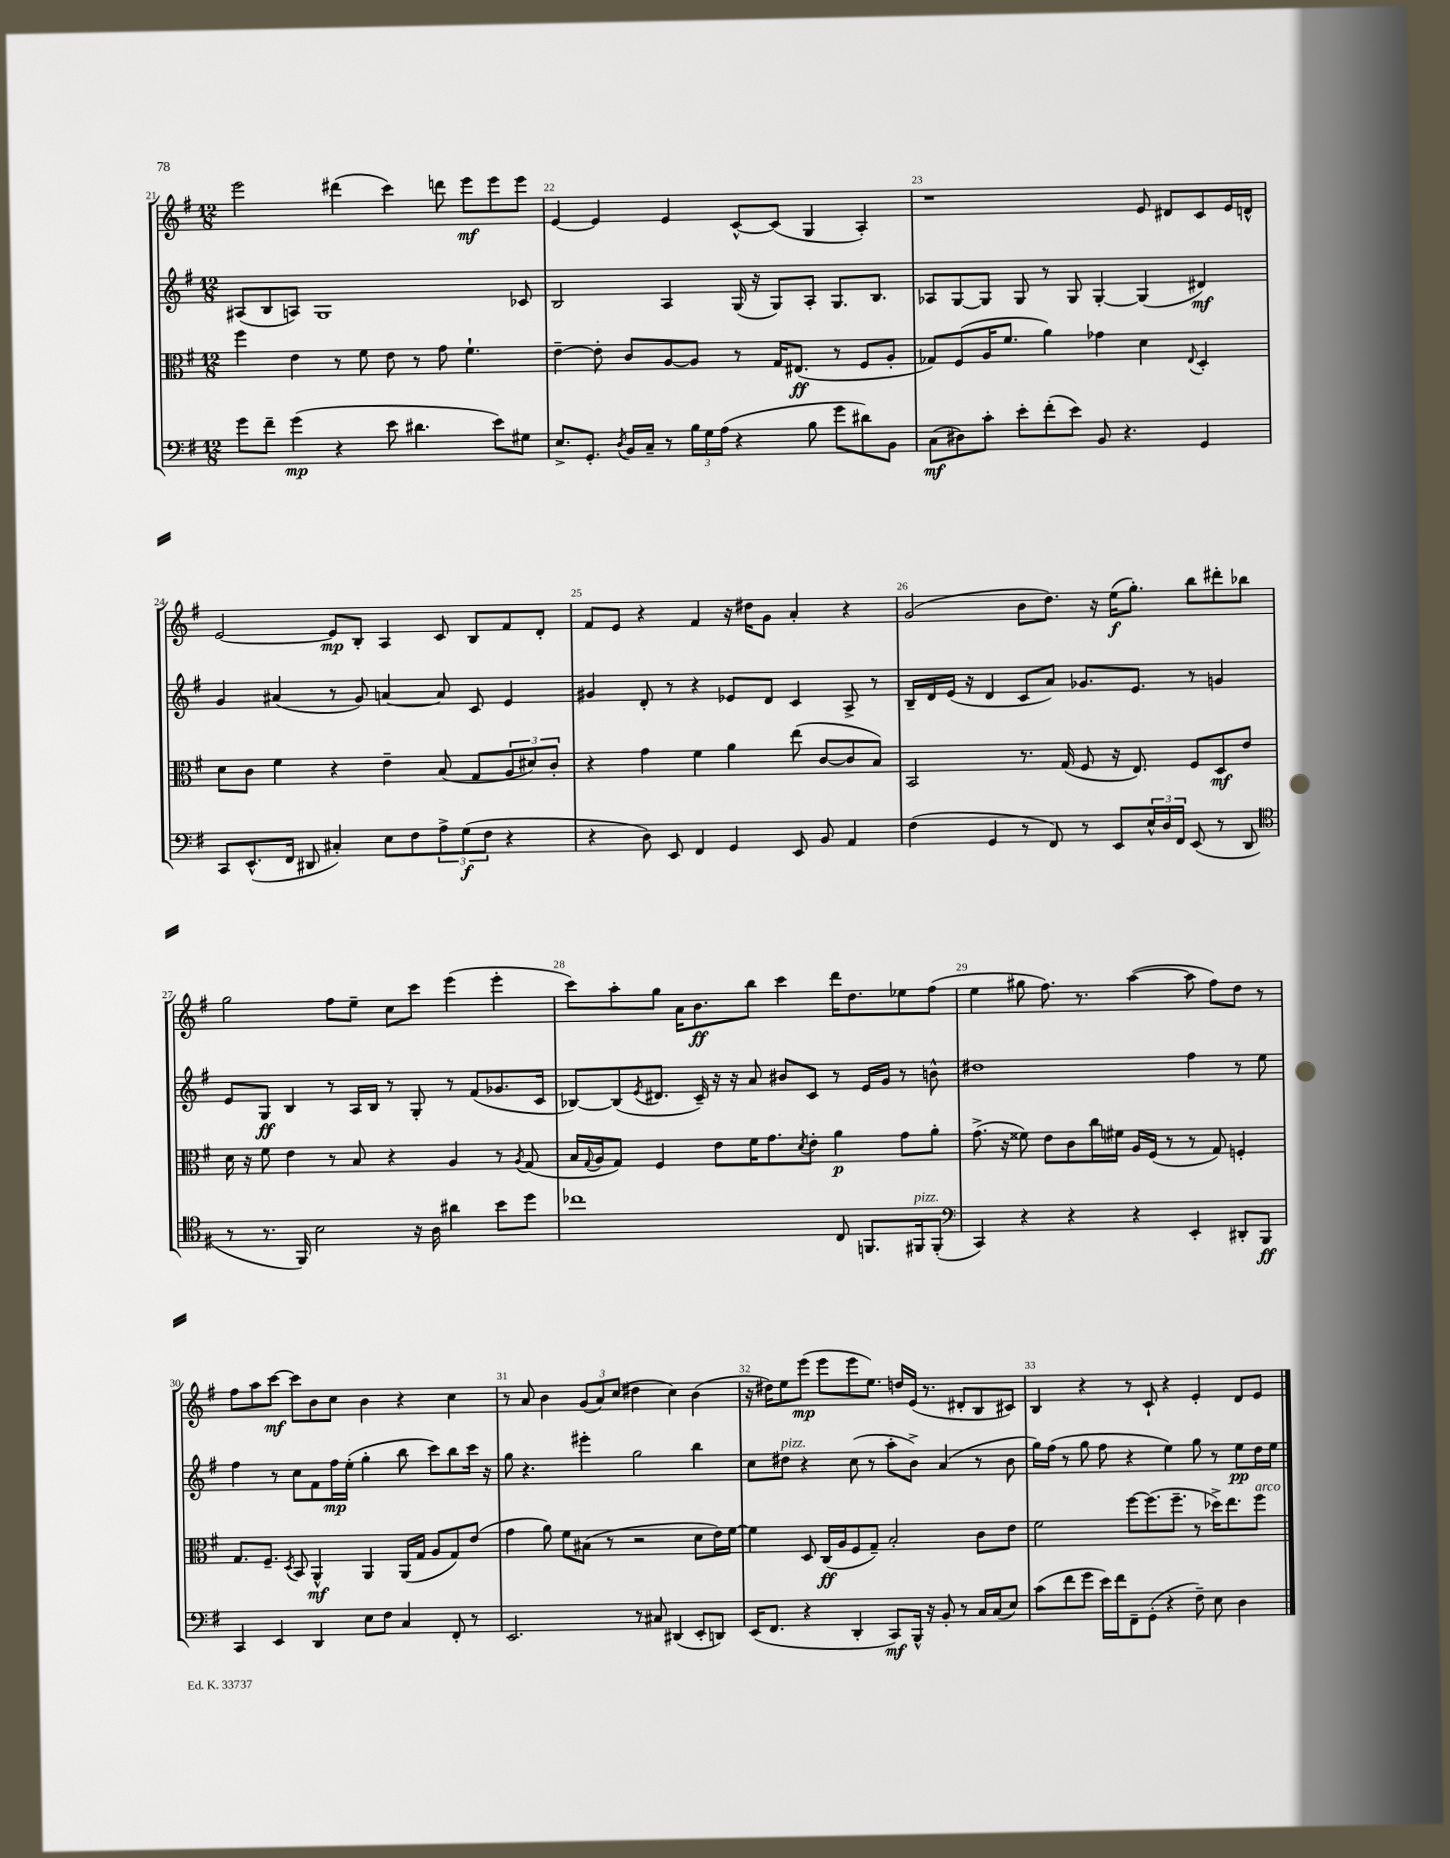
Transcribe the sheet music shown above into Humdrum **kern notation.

**kern	**kern	**kern	**kern
*staff4	*staff3	*staff2	*staff1
*clefF4	*clefC3	*clefG2	*clefG2
*k[f#]	*k[f#]	*k[f#]	*k[f#]
*M12/8	*M12/8	*M12/8	*M12/8
8g	4ff#	(8A#	2eee
8f#~	.	8B	.
(4g	4e	8A)	.
.	.	1G	.
4r	8r	.	(4ddd#
.	8f#	.	.
8e	8e	.	4ccc)
4.d#	8r	.	.
.	8g	.	8ddd
.	4.f#`	.	8eee
8e)	.	.	8eee
8G#	.	8c-	8eee
=	=	=	=
8.E^	[4e~	2B	[4e
8.GG'	.	.	.
.	8e']	.	4e]
8qD	.	.	.
16BB	8c	.	.
16C~	.	.	.
8r	[8A	4A	4e
24B	8A]	.	.
24G	.	.	.
(24A	.	.	.
4r	8r	(16G	[8c^^
.	.	16r	.
.	16G	8G)	(8c]
.	(8.E#	.	.
8B	.	8A'	4G
8g	8r	8.G	.
8d#)	8F#	.	4A')
.	.	8.B	.
8BB	8A'	.	.
=	=	=	=
(8C	8G-)	8A-	1r
8D#)	(8F#	[8G	.
8c'	16A	8G]	.
.	8.f#	.	.
8e'	.	8G	.
(8f#'	4a)	8r	.
8e)	.	8G	.
8BB	4g-	[4G'	.
4.r	.	.	.
.	4d	(4G]	8e
.	.	.	8d#
.	8qqE	.	.
4GG	4D'	4d#)	8c
.	.	.	16e
.	.	.	16d^^
=	=	=	=
8CC	8d	4g	[2e
(8.EE^^	8c	.	.
.	4f#	(4a#	.
16FF#	.	.	.
8DD#	.	.	.
4C#')	4r	8r	8e]
.	.	8g)	8B'
8E	4e~	[4a	4A
8F#	.	.	.
12A^	(8B	8a]	8c
(12G	.	.	.
.	8G	8c	8B
12F#	.	.	.
4r	12A	4e	8f#
.	12d#)	.	.
.	.	.	8d'
.	12c'	.	.
=	=	=	=
4r	4r	4g#	8f#
.	.	.	8e
8D)	4g	8d'	4r
8EE	.	8r	.
4FF#	4f#	4r	4f#
4GG	4a	8e-	16r
.	.	.	16dd#
.	.	8d	8g
8EE	(8ee	4c	4a'
8BB	[8c	.	.
4AA	8c]	8A^	4r
.	8B)	8r	.
=	=	=	=
(4F#	2BB	16B~	(2g
.	.	16d	.
.	.	(16e	.
.	.	16r	.
4GG	.	4d	.
8r	8.r	8c	8b
8FF#)	.	8a)	8.dd)
.	(16G	.	.
8r	8F#	8.g-	.
.	.	.	16r
8EE	16r	.	(16ee
.	8.E)	8.e	8.gg')
24E^^	.	.	.
24D	.	.	.
24FF#	.	.	.
(8EE	8F#	8r	8bb
8r	8D	4g	8ddd#'
8DD	8e	.	8bb-
=	=	=	=
*clefC4	*	*	*
8r	16d	8e	2gg
.	16r	.	.
8.r	8f#	8G	.
.	4e	4B	.
16FF#)	.	.	.
2B	.	.	.
.	8r	8r	8ff#
.	8B	16A	8ee~
.	.	16B	.
.	4r	8r	8cc
16r	.	8G'	8ccc
16A	.	.	.
4a#	4A	8r	(4eee
.	.	(8f#	.
8b	8r	8.g-	4eee'
.	8qA	.	.
8dd	(8G	.	.
.	.	16c	.
=	=	=	=
1cc-	16B	[8B-)	8ccc)
.	8qqG	.	.
.	16A	.	.
.	8G)	(8B-]	8aa'
.	.	8qe	.
.	4F#	8.d#	8gg
.	.	.	16a
.	.	16c~)	8.b
.	8e	16r	.
.	.	16r	.
.	16f#	8a	8bb
.	8.g	.	.
.	.	8b#	4ccc
.	8qd	.	.
.	8e'	8c	.
8C	4a	8r	16ddd
.	.	.	8.dd
8.FF	.	16e	.
.	.	16g	.
.	8g	8r	8ee-
16FF#	.	.	.
(8FF#'	8a'	8b^^	(8ff#
=	=	=	=
*clefF4	*	*	*
4CC)	(8.g^	1dd#	4ee
.	16r	.	.
4r	8f##)	.	8gg#
.	8e	.	8.ff#)
4r	8c	.	.
.	.	.	8.r
.	16cc	.	.
.	16f#	.	.
4r	16A	.	([4aa
.	(16F#	.	.
.	8r	.	.
4EE'	8r	4ff#	8aa]
.	8G)	.	8ff#)
8DD#'	4F'	8r	8dd
8BBB	.	8ee	8r
=	=	=	=
4CC	8.G	4ff#	8ff#
.	.	.	8aa
.	8.F#~	.	.
4EE	.	8r	[8ccc
.	8qD	.	.
.	8BB	8cc	8ccc]
4DD	4AA^^	8f#	8b
.	.	16ff#	8cc
.	.	(16ee'	.
8E	4AA	4gg'	4b
8F#	.	.	.
4C	(16AA	8bb	4r
.	16G	.	.
.	8A	8ccc)	.
8FF#'	8G)	8bb	4cc
8r	(8e	16ccc	.
.	.	16r	.
=	=	=	=
2.EE	4g	8gg	8r
.	.	4.r	8a
.	8a)	.	4b
.	8f#	.	.
.	(8B#	4eee#'	(12g
.	.	.	12a)
.	8r	.	.
.	.	.	(12cc
8r	2r	2gg	4dd#
8C#	.	.	.
(4DD#	.	.	4cc)
8EE'	8d	4bb	(4b
8DD)	16e)	.	.
.	[16f#	.	.
=	=	=	=
(16EE	4f#]	8cc	16r
8.FF#	.	.	16dd#)
.	.	8dd#	8ee
4r	8D	4r	(8eee
.	(16C	.	8eee
.	16A	.	.
4DD'	8F#	(8cc	8eee
.	8G~)	8r	8.ee)
8CC)	2B'	8aa'	.
.	.	.	16dd
16BBB^^	.	8b^)	(16e
16r	.	.	8.r
8BB'	.	(4a	.
8r	.	.	8d#'
16C	8c	8r	8B
(16C	.	.	.
8E)	8e	8b	8c#)
=	=	=	=
(8c	2f#	16gg)	4B
.	.	(16ff#	.
8f#	.	8r	.
8g	.	8gg	4r
16e)	.	8ff#	.
16f#	.	.	.
8FF#~	[8ff#	4r	8r
(8GG'	(8.ff#]	.	8c`
4r	.	4ee)	4r
.	8.ff#~	.	.
8F#~)	8r	8gg	4e'
8E	16dd-^)	8r	.
.	8.ee	.	.
4D	.	8ee	8d
.	8ff#	16dd	8e
.	.	16ee	.
==	==	==	==
*-	*-	*-	*-
